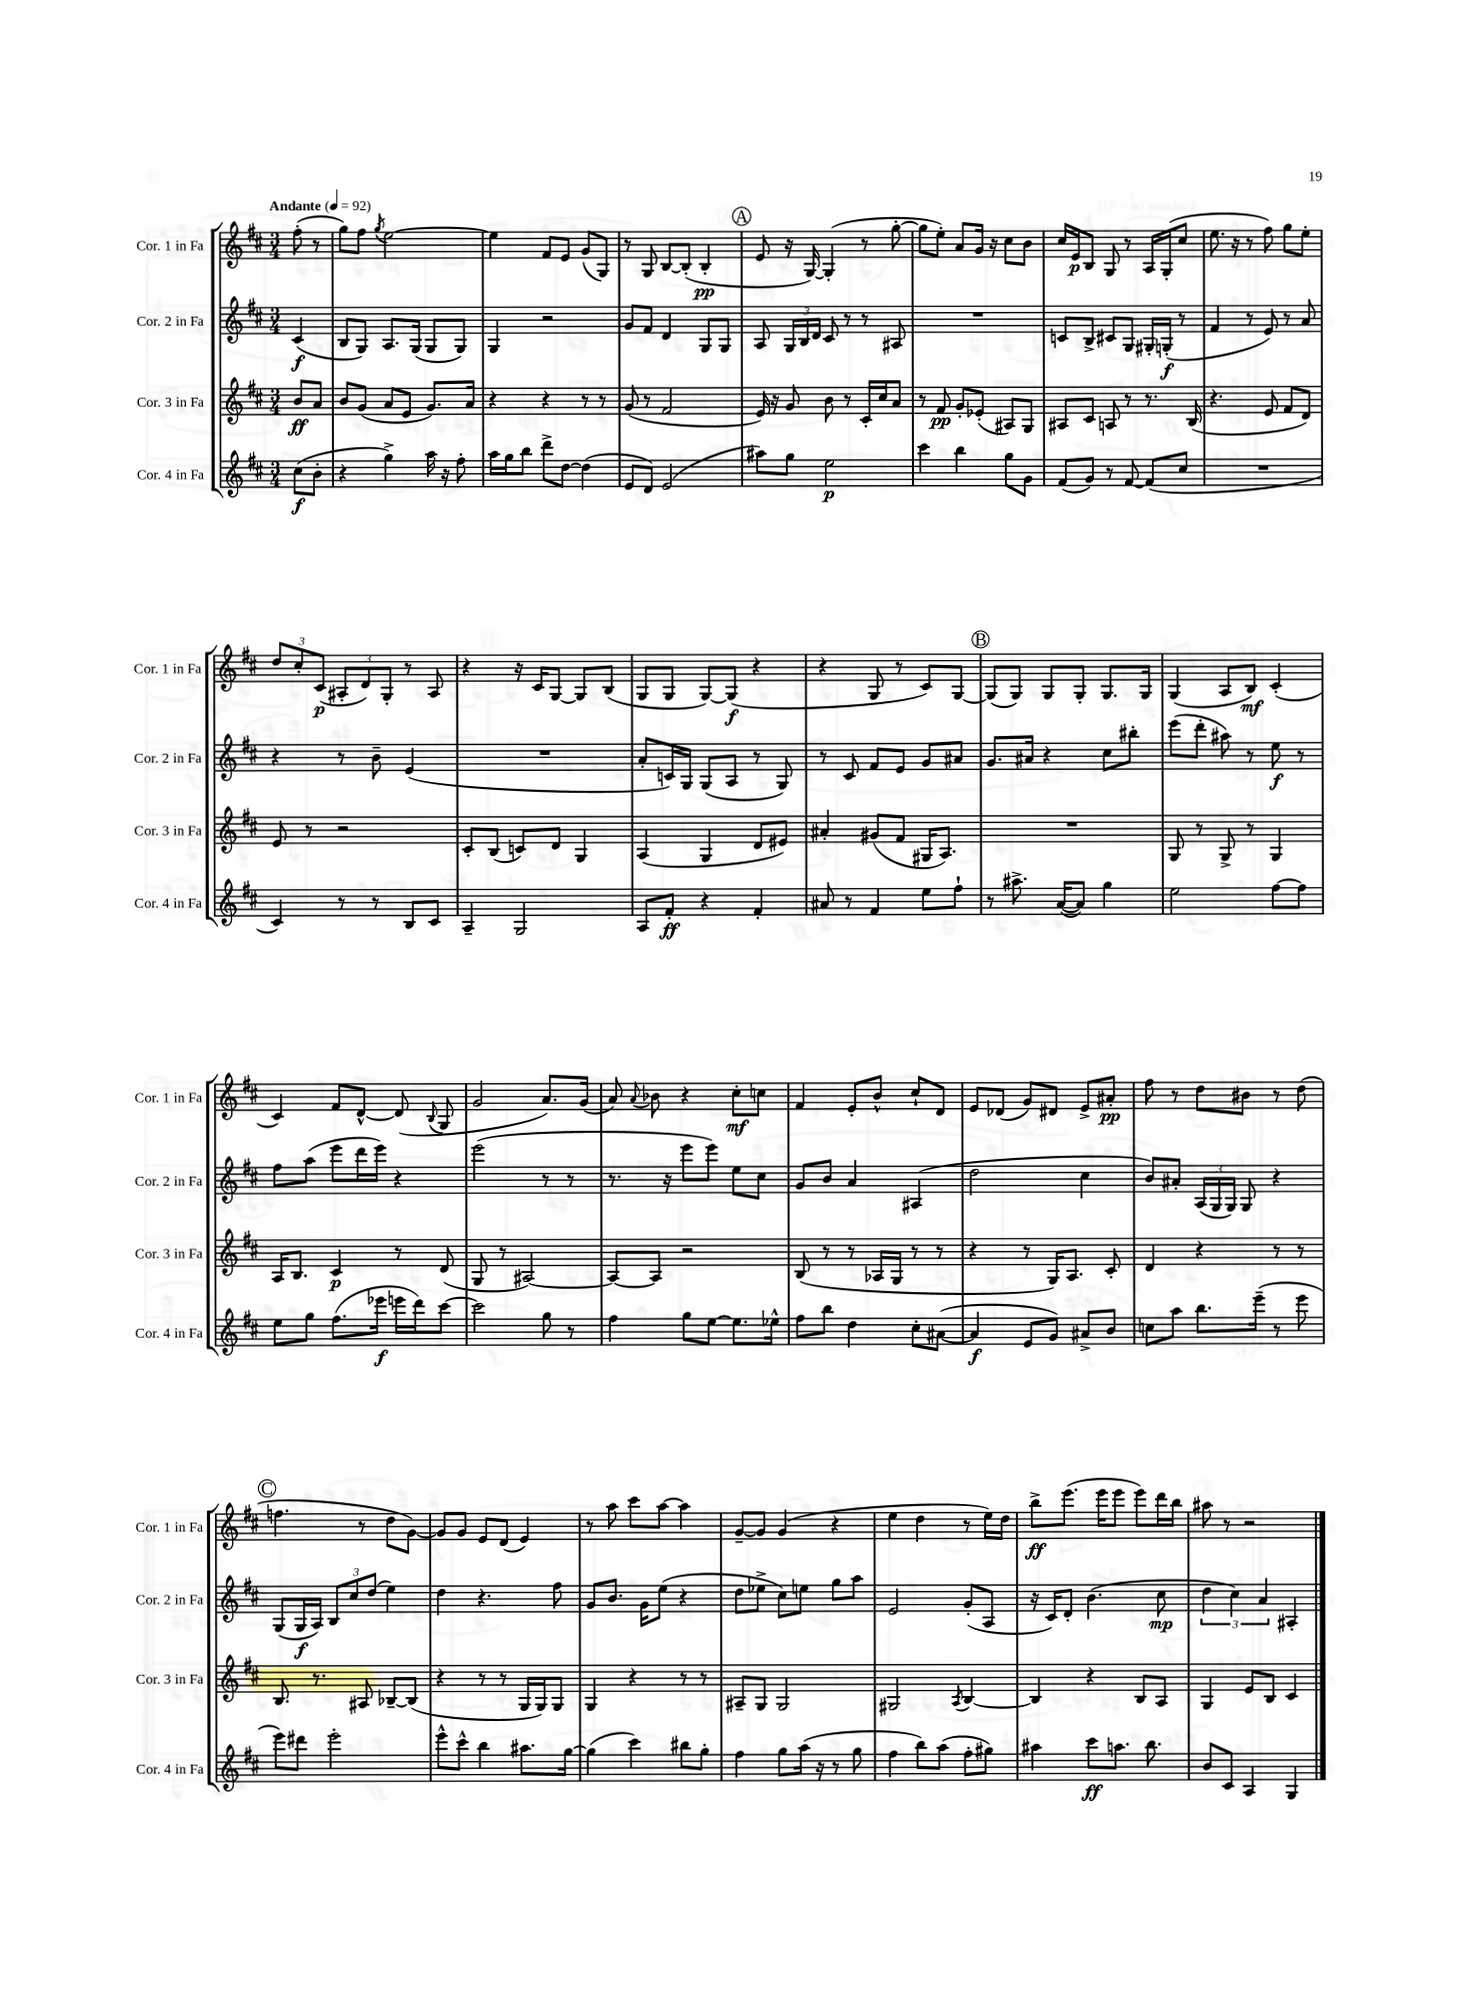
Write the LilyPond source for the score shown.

<<
\new StaffGroup <<
\new Staff = "s0" \with { instrumentName = "Cor. 1 in Fa" shortInstrumentName = "Cor. 1 in Fa" } {
    \clef treble \key d \major \numericTimeSignature \time 3/4 \partial 4 \tempo "Andante" 4 = 92
    \autoBeamOff fis''8-.( r8 |
    g''8[) fis''8] \acciaccatura { g''8 } e''2~ |
    e''4 fis'8[ e'8] g'8[( g8]) |
    r8 g8 b8[~ b8]-.( b4-.\pp |
    \mark \markup { \circle "A" } e'8 r16 g16~) g4-.( r8 g''8~-. |
    g''8[ e''8]-.) a'8[ g'16] r16 cis''8[ b'8] |
    cis''16[ e'16\p b8] g8 r8 a16[ g16-.( cis''8] |
    e''8. r16 r8 fis''8) g''8[ e''8]-. |
    \tuplet 3/2 { d''8[ cis''8-. cis'8]\p( } \tuplet 3/2 { ais8[-. d'8) g8]-. } r8 ais8 |
    r4 r16 cis'16[ g8]~ g8[ b8]( |
    g8[ g8] g8[~) g8]\f( r4 |
    r4 g8 r8 cis'8[) g8]~ |
    \mark \markup { \circle "B" } g8[( g8]) g8[ g8]-. g8.[ g16] |
    g4( a8[ b8]\mf) cis'4-.( |
    cis'4) fis'8[ d'8]~-^ d'8( \appoggiatura { b8 } g8 |
    g'2 a'8.[) g'16]( |
    a'8) \appoggiatura { a'8 } bes'8 r4 cis''8[-.\mf c''8] |
    fis'4 e'8[-. b'8]-^ cis''8[-! d'8] |
    e'8[ des'8]( g'8[) dis'8] e'8[-> ais'8]-.\pp |
    fis''8 r8 d''8[ bis'8] r8 d''8( |
    \mark \markup { \circle "C" } f''4. r8 d''8[ g'8]~) |
    g'8[ g'8] e'8[ d'8]( e'4) |
    r8 a''8 cis'''8[ a''8]~ a''4 |
    g'8[~-- g'8] g'4( r4 |
    e''4 d''4 r8 e''16[) d''16] |
    b''8[->\ff e'''8.]( e'''16[ e'''8] e'''8[) d'''16 b''16] |
    ais''8 r8 r2 \bar "|." |
}
\new Staff = "s1" \with { instrumentName = "Cor. 2 in Fa" shortInstrumentName = "Cor. 2 in Fa" } {
    \clef treble \key d \major \numericTimeSignature \time 3/4 \partial 4
    \autoBeamOff cis'4\f( |
    b8[ g8]) a8.[ g16]( g8[ g8]) |
    g4 r2 |
    g'8[ fis'8] d'4 g8[ g8] |
    \mark \markup { \circle "A" } a8 \tuplet 3/2 { g16[ b16 d'16] } cis'8 r8 r8 ais8 |
    R2. |
    c'8[ b8]-> cis'8[ g8] gis16[-. g16]-.\f( r8 |
    fis'4 r8 e'8) r8 a'8 |
    r4 r8 b'8-- e'4( |
    R2. |
    a'8[-. c'16) g16] g8[( a8] r8 g8) |
    r8 cis'8 fis'8[ e'8] g'8[ ais'8] |
    \mark \markup { \circle "B" } g'8.[ ais'16] r4 cis''8[ bis''8]-. |
    e'''8[( d'''8]-. ais''8) r8 e''8\f r8 |
    fis''8[ a''8]( e'''8[ d'''16 e'''16]) r4 |
    e'''2( r8 r8 |
    r8. r16 e'''8[ e'''8]) e''8[ cis''8] |
    g'8[ b'8] a'4 ais4( |
    d''2 cis''4 |
    b'8[) ais'8]-. \tuplet 3/2 { a16[( g16 g16]) } g8 r4 |
    \mark \markup { \circle "C" } g8[( g16\f a16]) \tuplet 3/2 { b8[ cis''8 d''8]( } e''4) |
    d''4 r4. fis''8 |
    g'8[ b'8.] g'16[ e''8]( r4 |
    d''8[ ees''8]-> cis''8[) e''8] g''8[ a''8] |
    e'2 g'8[-.( a8] |
    r16 cis'16[) d'8]-. b'4.( cis''8\mp |
    \tuplet 3/2 { d''4 cis''4) a'4 } ais4-. \bar "|." |
}
\new Staff = "s2" \with { instrumentName = "Cor. 3 in Fa" shortInstrumentName = "Cor. 3 in Fa" } {
    \clef treble \key d \major \numericTimeSignature \time 3/4 \partial 4
    \autoBeamOff b'8[\ff a'8] |
    b'8[ g'8]( a'8[ e'8] g'8.[) a'16] |
    r4 r4 r8 r8 |
    g'8( r8 fis'2 |
    \mark \markup { \circle "A" } e'16) r16 g'8 b'8 r8 cis'16[-. cis''16 a'8] |
    r8 fis'8\pp g'8[-. ees'8]-.( ais8[) g8] |
    ais8[ cis'8] a8 r8 r8. b16( |
    r4. e'8 fis'8[ d'8]) |
    e'8 r8 r2 |
    cis'8[-. b8]( c'8[) d'8] g4 |
    a4( g4 d'8[ eis'8]) |
    ais'4-. gis'8[( fis'8] gis16[ a8.]) |
    \mark \markup { \circle "B" } R2. |
    g8 r8 g8-> r8 g4 |
    a16[ b8.] cis'4\p r8 d'8( |
    g8 r8 ais2~) |
    ais8[~ ais8] r2 |
    b8( r8 r8 aes16[ g16] r8 r8 |
    r4 r8 g16[) a8.] cis'8-. |
    d'4 r4 r8 r8 |
    \mark \markup { \circle "C" } b8. r8. ais8 bes8[~-- bes8]( |
    r4 r8 r8 g16[ g16) g8] |
    g4 r4 r8 r8 |
    ais8[-- g8] g2 |
    gis2 \acciaccatura { a8 } b4~ |
    b4 r4 b8[ a8] |
    g4 e'8[ b8] cis'4 \bar "|." |
}
\new Staff = "s3" \with { instrumentName = "Cor. 4 in Fa" shortInstrumentName = "Cor. 4 in Fa" } {
    \clef treble \key d \major \numericTimeSignature \time 3/4 \partial 4
    \autoBeamOff cis''8[\f( b'8]-. |
    r4 g''4->) a''16 r16 fis''8-. |
    a''16[ g''16 b''8] d'''8[-> d''8]~ d''4( |
    e'8[ d'8]) e'2( |
    \mark \markup { \circle "A" } ais''8[) g''8] e''2\p |
    cis'''4 b''4 g''8[ g'8] |
    fis'8[( g'8]) r8 fis'8~ fis'8[( cis''8] |
    R2. |
    cis'4) r8 r8 b8[ cis'8] |
    a4-- g2 |
    a8[ fis'8]-.\ff r4 fis'4-. |
    ais'8 r8 fis'4 e''8[ fis''8]-! |
    \mark \markup { \circle "B" } r8 ais''8.-> a'16[~( a'8]) g''4 |
    e''2 fis''8[~ fis''8] |
    e''8[ g''8] fis''8.[( ees'''16]\f e'''16[ d'''16) cis'''8]~ |
    cis'''2 g''8 r8 |
    fis''4 g''8[ e''8]~ e''8.[ ees''16]-^ |
    fis''8[ b''8] d''4 cis''8[-. ais'8]~( |
    ais'4\f e'8[ g'8]) ais'8[-> b'8] |
    c''8[ a''8] b''8.[ e'''16]--( r8 e'''8 |
    \mark \markup { \circle "C" } e'''8[) dis'''8] e'''2-. |
    e'''8[-^ cis'''8]-^ b''4 ais''8.[ g''16]~ |
    g''4( cis'''4) bis''8[ g''8]-. |
    fis''4 g''8[ a''16]( r16 r8 g''8 |
    fis''4 b''8[) a''8]( fis''8[-. gis''8]) |
    ais''4 cis'''8[\ff a''8.] b''8. |
    b'8[ cis'8] a4 g4 \bar "|." |
}
>>
>>
\layout { \context { \Score \remove "Bar_number_engraver" } }
